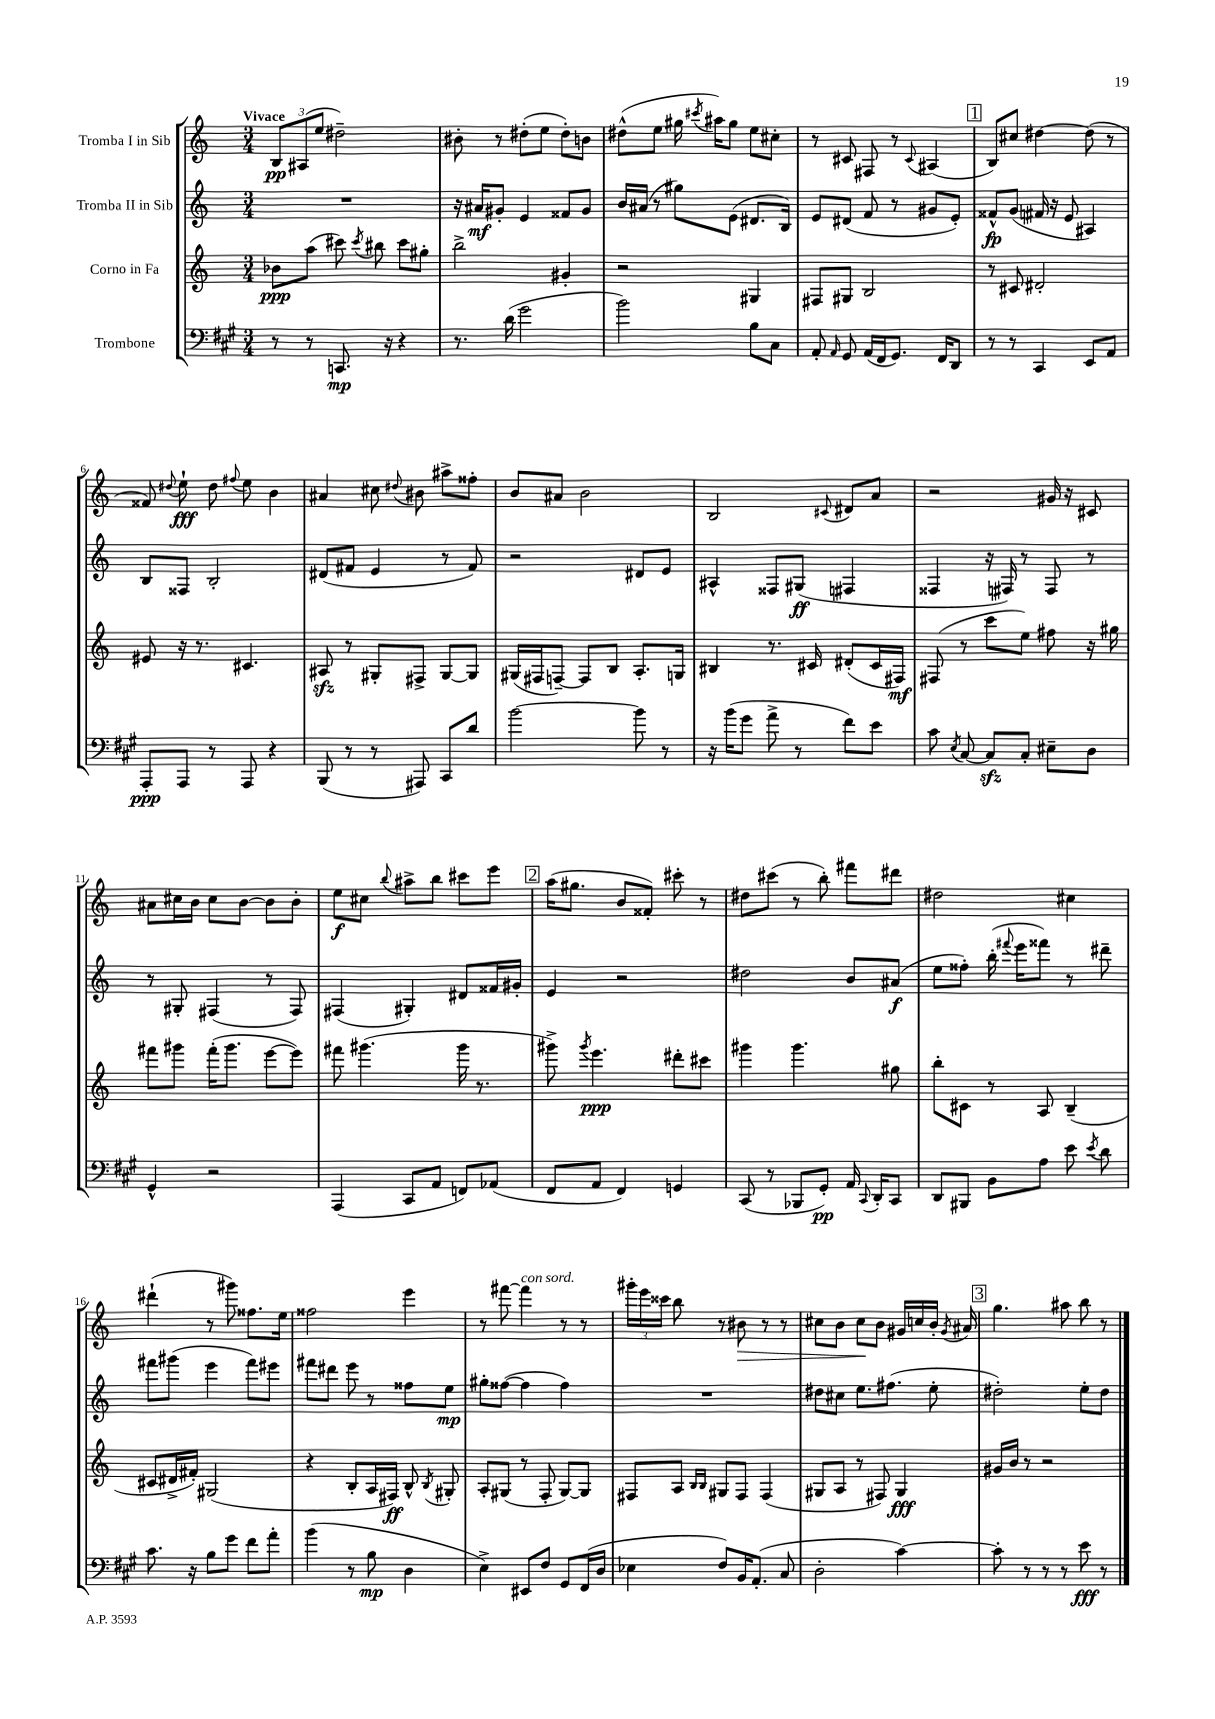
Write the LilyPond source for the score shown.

<<
\new StaffGroup <<
\new Staff = "s0" \with { instrumentName = "Tromba I in Sib" } {
    \clef treble \key c \major \numericTimeSignature \time 3/4 \tempo "Vivace"
    \autoBeamOff \tuplet 3/2 { b8[\pp ais8( e''8] } dis''2--) |
    bis'8-. r8 dis''8[-.( e''8] dis''8[-.) b'8] |
    dis''8[-^( e''8] gis''16 \acciaccatura { cis'''8 } ais''16[) gis''8] e''8[ cis''8]-. |
    r8 cis'8 fis8 r8 \appoggiatura { cis'8 } ais4( |
    \mark \markup { \box "1" } b8[) cis''8] dis''4~ dis''8( r8 |
    fisis'8) \appoggiatura { dis''8 } e''8-!\fff dis''8 \appoggiatura { fis''8 } e''8 b'4 |
    ais'4 cis''8 \appoggiatura { dis''8 } bis'8 ais''8[-> fisis''8]-. |
    b'8[ ais'8] b'2 |
    b2 \appoggiatura { cis'8 } dis'8[ a'8] |
    r2 gis'16 r16 cis'8 |
    ais'8[ cis''16 b'16] cis''8[ b'8]~ b'8[ b'8]-. |
    e''8[\f cis''8] \appoggiatura { b''8 } ais''8[-> b''8] cis'''8[ e'''8] |
    \mark \markup { \box "2" } a''16[( gis''8.] b'8[ fisis'8]-.) cis'''8-. r8 |
    dis''8[ cis'''8]( r8 b''8-.) fis'''8[ dis'''8] |
    dis''2 cis''4 |
    dis'''4-!( r8 gis'''8) fisis''8.[ e''16] |
    fisis''2 e'''4 |
    r8 fis'''8~ fis'''4^\markup { \italic "con sord." } r8 r8 |
    \tuplet 3/2 { gis'''16[-. e'''16 cisis'''16] } b''8 r8 bis'8\> r8 r8 |
    cis''8[ b'8] cis''8[\! b'8] gis'16[ c''16 b'16]-. \acciaccatura { gis'8 } ais'16 |
    \mark \markup { \box "3" } g''4. ais''8 b''8 r8 \bar "|." |
}
\new Staff = "s1" \with { instrumentName = "Tromba II in Sib" } {
    \clef treble \key c \major \numericTimeSignature \time 3/4
    \autoBeamOff R2. |
    r16 ais'16[\mf gis'8]-. e'4 fisis'8[ gis'8] |
    b'16[ ais'16]( r8 gis''8[) e'8]( dis'8.[ b16]) |
    e'8[ dis'8]( f'8 r8 gis'8[ e'8]-.) |
    \mark \markup { \box "1" } fisis'8[-^\fp g'8]( fis'16 r16 e'8 ais4) |
    b8[ fisis8] b2-. |
    dis'8[( fis'8] e'4 r8 fis'8) |
    r2 dis'8[ e'8] |
    ais4-^ fisis8[ gis8]\ff( fis4 |
    fisis4 r16 fis16) r8 fis8 r8 |
    r8 gis8-. fis4( r8 fis8) |
    fis4( gis4-.) dis'8[ fisis'16 gis'16]-. |
    \mark \markup { \box "2" } e'4 r2 |
    dis''2 b'8[ ais'8]\f( |
    e''8[ fisis''8]-.) b''16-.( \appoggiatura { fis'''8 } e'''16[ fisis'''8]) r8 dis'''8-- |
    fis'''8[ gis'''8]( e'''4 fis'''8[) eis'''8] |
    fis'''8[ dis'''8] e'''8 r8 fisis''8[ e''8]\mp |
    gis''8[-. fisis''8]~( fisis''4 fisis''4) |
    R2. |
    dis''8[ cis''8] e''8.[ fis''8.]( e''8-. |
    \mark \markup { \box "3" } dis''2-.) e''8[-. dis''8] \bar "|." |
}
\new Staff = "s2" \with { instrumentName = "Corno in Fa" } {
    \clef treble \key c \major \numericTimeSignature \time 3/4
    \autoBeamOff bes'8[\ppp a''8]( cis'''8) \acciaccatura { cis'''8 } bis''8 cis'''8[ gis''8]-. |
    b''2-> gis'4-. |
    r2 gis4 |
    fis8[ gis8] b2 |
    \mark \markup { \box "1" } r8 cis'8 dis'2-. |
    eis'8 r16 r8. cis'4. |
    ais8\sfz r8 gis8[-. fis8]-> gis8[~ gis8] |
    gis16[( fis16 f8]~--) f8[ b8] a8.[-. g16] |
    bis4 r8. cis'16 dis'8[-.( cis'16 fis16]\mf) |
    fis8( r8 c'''8[ e''8]) fis''8 r16 gis''16 |
    fis'''8[ gis'''8] fis'''16[-.( gis'''8.] e'''8[~ e'''8]) |
    fis'''8 gis'''4.( gis'''16 r8. |
    \mark \markup { \box "2" } gis'''8->) \acciaccatura { gis'''8 } e'''4.\ppp dis'''8[-. cis'''8] |
    gis'''4 gis'''4. gis''8 |
    b''8[-. cis'8] r8 a8 b4--( |
    cis'8[ dis'16-> fis'16]-.) gis2( |
    r4 b8[-. a16 fis16]\ff) b8-^ \acciaccatura { b8 } gis8-. |
    a8[-. gis8]( r8 f8-. gis8[~) gis8] |
    fis8[ a8] \grace { b16[ b16] } gis8[ fis8] fis4( |
    gis8[ a8] r8 fis8) gis4\fff |
    \mark \markup { \box "3" } gis'16[ b'16] r8 r2 \bar "|." |
}
\new Staff = "s3" \with { instrumentName = "Trombone" } {
    \clef bass \key a \major \numericTimeSignature \time 3/4
    \autoBeamOff r8 r8 c,8.\mp r16 r4 |
    r8. d'16( gis'2 |
    b'2) b8[ cis8] |
    a,8-. \grace { a,16 } gis,8 a,16[( fis,16 gis,8.]) fis,16[ d,8] |
    \mark \markup { \box "1" } r8 r8 cis,4 e,8[ a,8] |
    a,,8[-.\ppp a,,8] r8 a,,8 r4 |
    b,,8( r8 r8 ais,,8) cis,8[ d'8] |
    b'2~ b'8 r8 |
    r16 b'16[( gis'8] a'8-> r8 fis'8[) e'8] |
    cis'8 \acciaccatura { e8 } cis8~ cis8[\sfz cis8]-. eis8[-- d8] |
    gis,4-^ r2 |
    a,,4( cis,8[ a,8] f,8[) aes,8]( |
    \mark \markup { \box "2" } fis,8[ a,8] fis,4) g,4 |
    cis,8( r8 bes,,8[ gis,8]-.\pp) a,16 \appoggiatura { cis,8 } d,16[-. cis,8] |
    d,8[ bis,,8] b,8[ a8] e'8 \acciaccatura { e'8 } d'8 |
    cis'8. r16 b8[ gis'8] fis'8[ a'8]-. |
    b'4( r8 b8\mp d4 |
    e4->) eis,8[ fis8] gis,8[ fis,16( d16] |
    ees4 fis8[) b,16 a,8.]-.( cis8 |
    d2-. cis'4~) |
    \mark \markup { \box "3" } cis'8-. r8 r8 r8 e'8\fff r8 \bar "|." |
}
>>
>>
